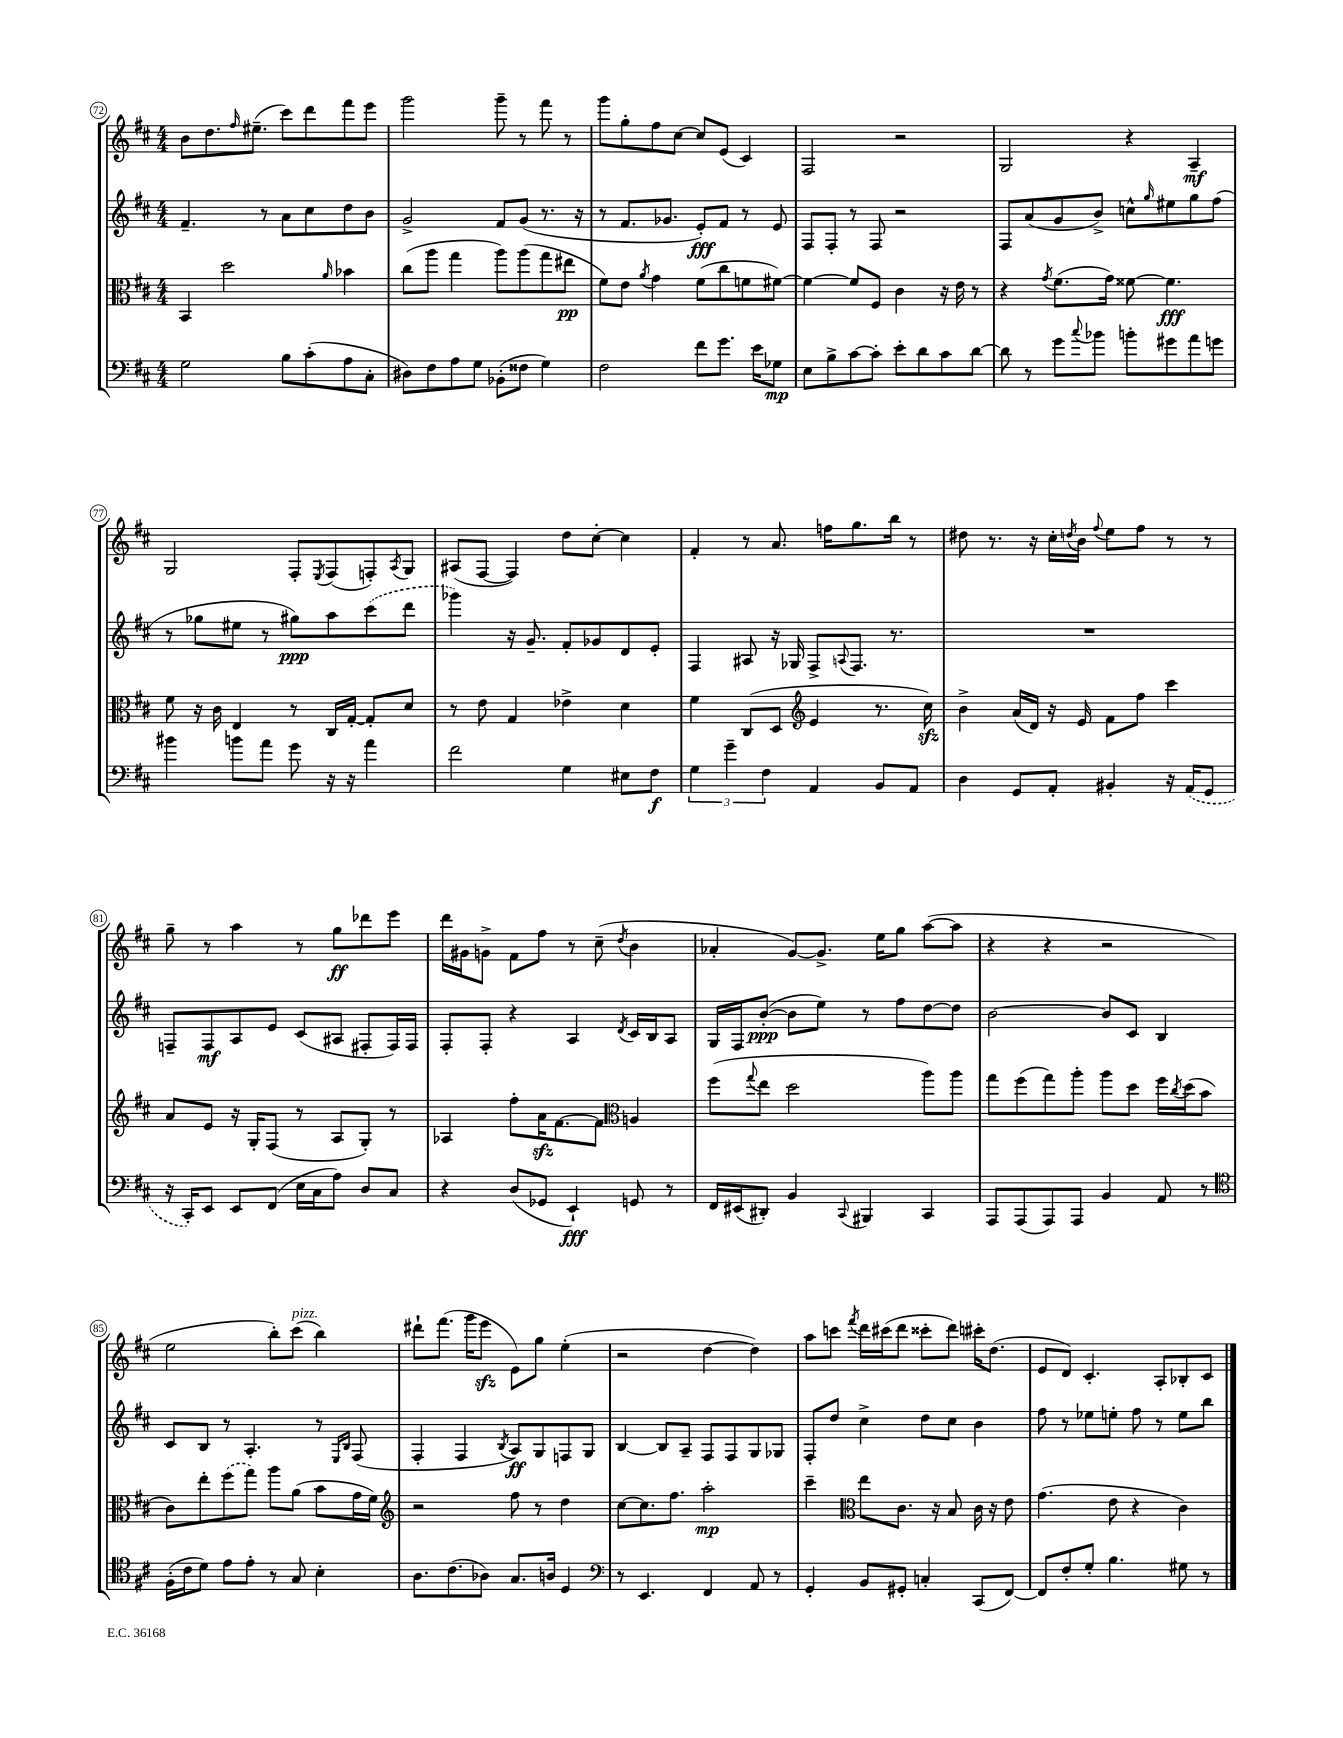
<<
\new StaffGroup <<
\new Staff = "s0" {
    \clef treble \key d \major \numericTimeSignature \time 4/4
    b'8 d''8. \grace { fis''16 } eis''8.--( cis'''8) d'''8 fis'''8 e'''8 |
    g'''2 g'''8-- r8 fis'''8 r8 |
    g'''8 g''8-. fis''8 cis''8~ cis''8 e'8( cis'4) |
    fis2 r2 |
    g2 r4 a4--\mf |
    g2 fis8-. \acciaccatura { e8 } fis8( f8-.) \acciaccatura { a8 } g8 |
    ais8( fis8~ fis4) d''8 cis''8~-. cis''4 |
    fis'4-. r8 a'8. f''16 g''8. b''16 r8 |
    dis''8 r8. r16 cis''16-. \acciaccatura { d''8 } b'16 \appoggiatura { fis''8 } e''8 fis''8 r8 r8 |
    g''8-- r8 a''4 r8 g''8\ff des'''8 e'''8 |
    d'''16 gis'16 g'8-> fis'8 fis''8 r8 cis''8--( \acciaccatura { d''8 } b'4 |
    aes'4-. g'8~) g'8.-> e''16 g''8 a''8~( a''8 |
    r4 r4 r2 |
    e''2 b''8-.) cis'''8^\markup { \italic "pizz." }( b''4) |
    dis'''8-! fis'''8.( g'''16 e'''8\sfz e'8) g''8 e''4-.( |
    r2 d''4~ d''4) |
    a''8 c'''8 \acciaccatura { fis'''8 } d'''16 cis'''16( d'''8 cisis'''8-. d'''8) cis'''16-. d''8.( |
    e'8 d'8) cis'4.-. a8-. bes8-. cis'8 \bar "|." |
}
\new Staff = "s1" {
    \clef treble \key d \major \numericTimeSignature \time 4/4
    fis'4.-- r8 a'8 cis''8 d''8 b'8 |
    g'2-> fis'8 g'8( r8. r16 |
    r8 fis'8. ges'8. e'8-.\fff) fis'8 r8 e'8 |
    fis8 fis8-. r8 fis8 r2 |
    fis8 a'8( g'8 b'8->) c''8-^ \grace { g''16 } eis''8 g''8 fis''8( |
    r8 ges''8 eis''8 r8 gis''8\ppp) a''8 \once \slurDashed cis'''8( d'''8 |
    ges'''4) r16 g'8.-- fis'8-. ges'8 d'8 e'8-. |
    fis4 ais8 r16 ges16 fis8-> \appoggiatura { a8 } fis8. r8. |
    R1 |
    f8-- f8\mf a8 e'8 cis'8( ais8 fis8-. fis16) fis16 |
    fis8-. fis8-. r4 a4 \acciaccatura { d'8 } cis'16 b16 a8 |
    g16 fis16 b'8~-.\ppp( b'8 e''8) r8 fis''8 d''8~ d''8 |
    b'2~ b'8 cis'8 b4 |
    cis'8 b8 r8 a4.-. r8 \grace { e16 b16 } fis8( |
    fis4-. fis4 \acciaccatura { b8 } a8\ff) g8 f8 g8 |
    b4~ b8 a8-- fis8 fis8 g8 ges8 |
    fis8-. d''8 cis''4-> d''8 cis''8 b'4 |
    fis''8 r8 ees''8 e''8-. fis''8 r8 e''8 b''8 \bar "|." |
}
\new Staff = "s2" {
    \clef alto \key d \major \numericTimeSignature \time 4/4
    b,4 d''2 \grace { a'16 } bes'4 |
    cis''8( a''8 g''4 a''8) a''8( g''8 eis''8\pp |
    fis'8) e'8 \acciaccatura { a'8 } g'4 fis'8( cis''8 f'8 fis'8~) |
    fis'4~ fis'8 fis8 cis'4 r16 e'16 r8 |
    r4 \acciaccatura { g'8 } fis'8.( g'16) fisis'8~ fisis'4.\fff |
    fis'8 r16 cis'16 e4 r8 cis16 g16~-. g8-. d'8 |
    r8 e'8 g4 ees'4-> d'4 |
    fis'4 cis8( d8 \clef treble e'4 r8. cis''16\sfz) |
    b'4-> a'16( d'16) r16 e'16 fis'8 fis''8 cis'''4 |
    a'8 e'8 r16 g16-. fis8( r8 a8 g8-.) r8 |
    aes4 fis''8-. a'16\sfz fis'8.~ fis'8 \clef alto a4 |
    fis''8( \appoggiatura { g''8 } e''8 d''2 a''8) a''8 |
    g''8 fis''8( g''8) a''8-. a''8 d''8 fis''16 \acciaccatura { cis''8 } d''16( b'8 |
    cis'8) e''8-. \once \slurDashed fis''8( g''8) a''8 a'8( b'8 g'16 fis'16) |
    \clef treble r2 fis''8 r8 d''4 |
    cis''8~ cis''8. fis''8. a''2-.\mp |
    cis'''4-- \clef alto e''8 cis'8. r16 b8 cis'16 r16 e'8 |
    g'4.( e'8 r4 cis'4) \bar "|." |
}
\new Staff = "s3" {
    \clef bass \key d \major \numericTimeSignature \time 4/4
    g2 b8 cis'8-.( a8 cis8-. |
    dis8) fis8 a8 g8 bes,8-.( fisis8 g4) |
    fis2 fis'8 g'8. e'16 ges8\mp |
    e8 b8-> cis'8~ cis'8-. e'8-. d'8 cis'8 d'8~ |
    d'8 r8 g'8 \appoggiatura { cis''8 } bes'8 b'8-. gis'8 a'8 g'8 |
    bis'4 b'8 a'8 g'8 r16 r16 a'4 |
    fis'2 g4 eis8 fis8\f |
    \tuplet 3/2 { g4 g'4-- fis4 } a,4 b,8 a,8 |
    d4 g,8 a,8-. bis,4-. r16 \once \slurDashed a,16( g,8 |
    r16 cis,16-.) e,8 e,8 fis,8( e16 cis16 a8) d8 cis8 |
    r4 d8( ges,8 e,4-!\fff) g,8 r8 |
    fis,16 eis,16( dis,8-.) b,4 \appoggiatura { cis,8 } bis,,4 cis,4 |
    a,,8 a,,8( a,,8) a,,8 b,4 a,8 r8 |
    \clef tenor fis16-.( cis'16 d'8) e'8 e'8-. r8 g8 b4-. |
    a8. cis'8.( aes8) g8. a16 d4 |
    \clef bass r8 e,4. fis,4 a,8 r8 |
    g,4-. b,8 gis,8-. c4-. cis,8( fis,8~) |
    fis,8 fis8-. g8-. b4. gis8 r8 \bar "|." |
}
>>
>>
\layout { \context { \Score currentBarNumber = #72 \override BarNumber.stencil = #(make-stencil-circler 0.1 0.3 ly:text-interface::print) } }
